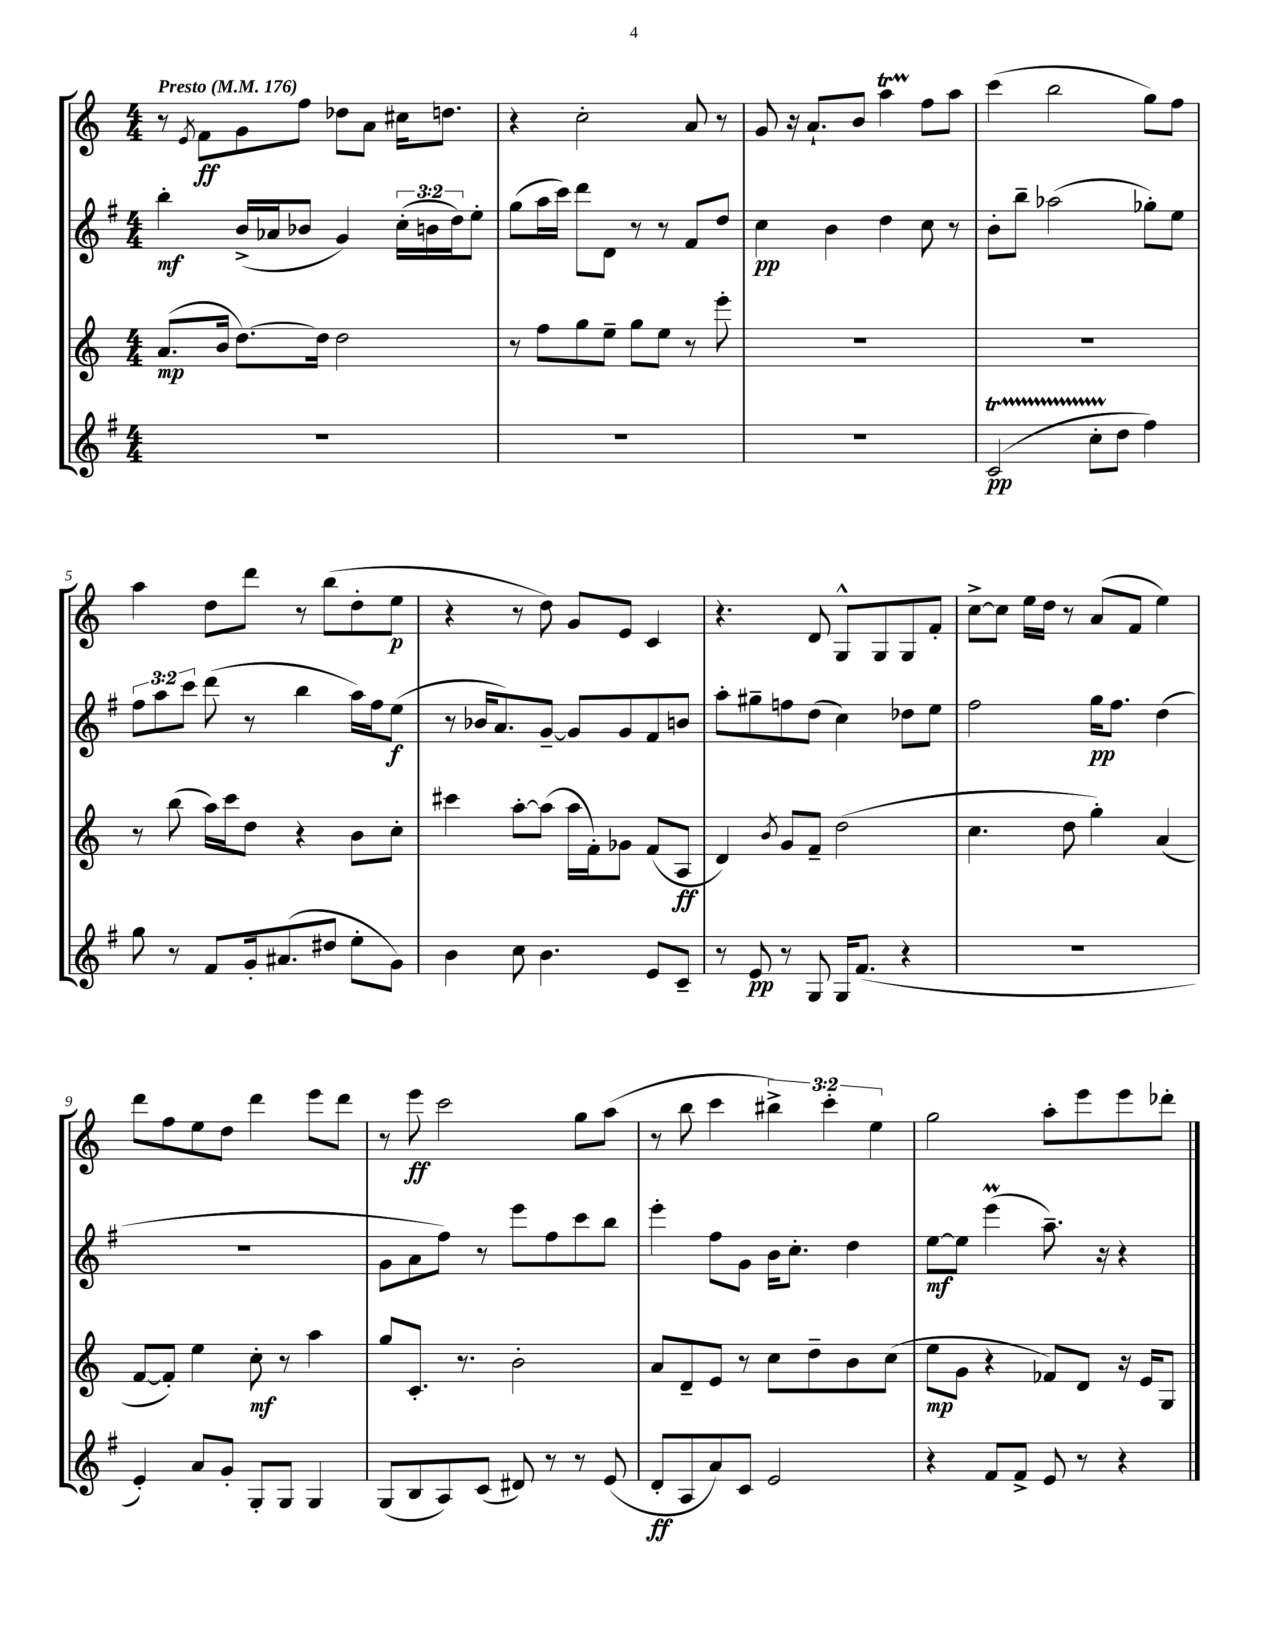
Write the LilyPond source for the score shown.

<<
\new StaffGroup <<
\new Staff = "s0" {
    \clef treble \key c \major \numericTimeSignature \time 4/4 \override Staff.TupletNumber.text = #tuplet-number::calc-fraction-text \tempo "Presto" 4 = 176
    r8 \acciaccatura { e'8 } f'8\ff g'8 f''8 des''8 a'8 cis''16 d''8. |
    r4 c''2-. a'8 r8 |
    g'8 r16 a'8.-! b'8 a''4\startTrillSpan f''8\stopTrillSpan a''8 |
    c'''4( b''2 g''8) f''8 |
    a''4 d''8 d'''8 r8 b''8( d''8-. e''8\p |
    r4 r8 d''8) g'8 e'8 c'4 |
    r4. d'8 g8-^ g8 g8 f'8-. |
    c''8~-> c''8 e''16 d''16 r8 a'8( f'8 e''4) |
    d'''8 f''8 e''8 d''8 d'''4 e'''8 d'''8 |
    r8 e'''8\ff c'''2 g''8 a''8( |
    r8 b''8 c'''4 \tuplet 3/2 { bis''4->) c'''4-. e''4 } |
    g''2 a''8-. e'''8 e'''8 des'''8-. \bar "|." |
}
\new Staff = "s1" {
    \clef treble \key g \major \numericTimeSignature \time 4/4 \override Staff.TupletNumber.text = #tuplet-number::calc-fraction-text
    b''4-.\mf b'16->( aes'16 bes'8 g'4) \tuplet 3/2 { c''16-.( b'16 d''16) } e''8-. |
    g''8( a''16 c'''16) d'''8 d'8 r8 r8 fis'8 d''8 |
    c''4\pp b'4 d''4 c''8 r8 |
    b'8-. b''8-- aes''2( ges''8-.) e''8 |
    \tuplet 3/2 { fis''8 a''8 c'''8 } d'''8( r8 b''4 a''16) fis''16 e''8\f( |
    r8 bes'16 a'8.) g'8~-- g'8 g'8 fis'8 b'8 |
    a''8-. gis''8-- f''8 d''8( c''4) des''8 e''8 |
    fis''2 g''16\pp fis''8. d''4( |
    R1 |
    g'8 a'8 fis''8) r8 e'''8 fis''8 c'''8 b''8 |
    e'''4-. fis''8 g'8 b'16 c''8.-. d''4 |
    e''8~\mf e''8 e'''4\prall( a''8.--) r16 r4 \bar "|." |
}
\new Staff = "s2" {
    \clef treble \key c \major \numericTimeSignature \time 4/4
    a'8.\mp( b'16 d''8.~) d''16 d''2 |
    r8 f''8 g''8 e''8-- g''8 e''8 r8 e'''8-. |
    R1 |
    R1 |
    r8 b''8( a''16) c'''16 d''8 r4 b'8 c''8-. |
    cis'''4 a''8~-. a''8( a''16 f'16-.) ges'8 f'8( a8\ff |
    d'4) \acciaccatura { b'8 } g'8 f'8-- d''2( |
    c''4. d''8 g''4-.) a'4( |
    f'8~ f'8-.) e''4 c''8-.\mf r8 a''4 |
    g''8 c'8.-. r8. b'2-. |
    a'8 d'8-- e'8 r8 c''8 d''8-- b'8 c''8( |
    e''8\mp g'8 r4 fes'8) d'8 r16 e'16 g8 \bar "|." |
}
\new Staff = "s3" {
    \clef treble \key g \major \numericTimeSignature \time 4/4
    R1 |
    R1 |
    R1 |
    c'2\startTrillSpan\pp( c''8-. d''8\stopTrillSpan fis''4) |
    g''8 r8 fis'8 g'16-. ais'8.( dis''8 e''8-. g'8) |
    b'4 c''8 b'4. e'8 c'8-- |
    r8 e'8\pp r8 g8 g16 fis'8.( r4 |
    R1 |
    e'4-.) a'8 g'8-. g8-. g8 g4 |
    g8( b8 a8) c'8( dis'8) r8 r8 e'8( |
    d'8-.\ff a8 a'8) c'8 e'2 |
    r4 fis'8 fis'8-> e'8 r8 r4 \bar "|." |
}
>>
>>
